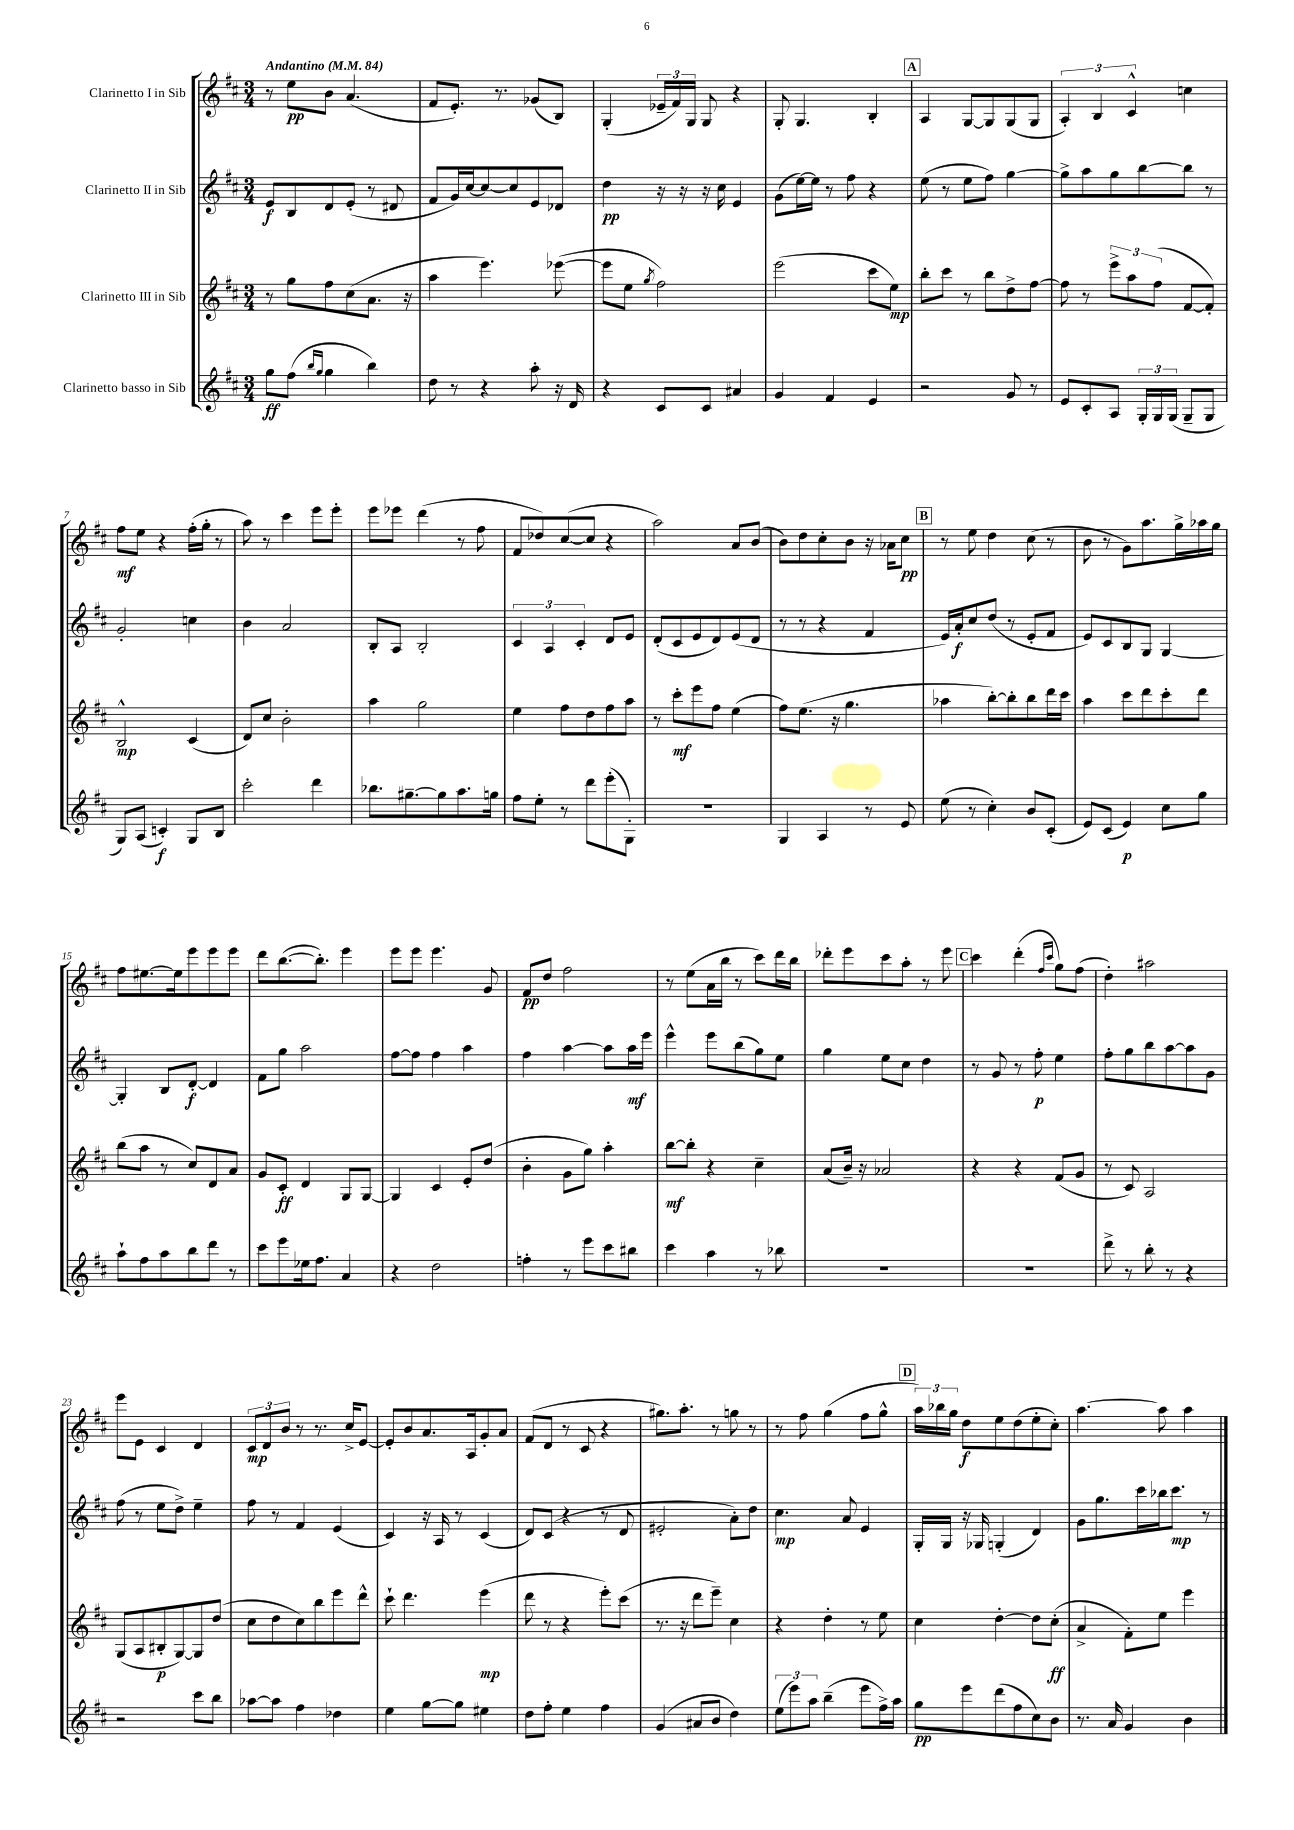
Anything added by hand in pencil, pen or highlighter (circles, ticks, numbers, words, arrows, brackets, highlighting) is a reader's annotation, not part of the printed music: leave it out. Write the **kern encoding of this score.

**kern	**kern	**kern	**kern
*staff4	*staff3	*staff2	*staff1
*clefG2	*clefG2	*clefG2	*clefG2
*k[f#c#]	*k[f#c#]	*k[f#c#]	*k[f#c#]
*M3/4	*M3/4	*M3/4	*M3/4
*MM84	*MM84	*MM84	*MM84
8gg\L	8r	8e/L	8r
(8ff#\J	8gg\L	8B/	8ee\L
16qqbb/LL	.	.	.
16qqgg/JJ	.	.	.
4gg\	8ff#\	8d/	8b\J
.	(8cc#\	(8e'/J	(4.a/
4bb\)	8.a\J	8r	.
.	.	8d#/	.
.	16r	.	.
=	=	=	=
8dd\	4aa\	8f#/L	8f#/L
8r	.	16g/L)	8.e'/J)
.	.	[16cc#/J	.
4r	4.eee\)	8cc#/_	.
.	.	.	8.r
.	.	8cc#/]	.
8aa'\	.	8e/	(8g-/L
16r	([8eee-\	8d-/J	8B/J)
16d/	.	.	.
=	=	=	=
4r	8eee-\]L	4dd\	(4G'/
.	8ee\J	.	.
.	8qgg/	.	.
8c#/L	2ff#\)	16r	24e-~/LL
.	.	.	24f#/)
.	.	16r	.
.	.	.	24G/JJ
8c#/J	.	16r	8G/
.	.	16cc#\	.
4a#/	.	4e/	4r
=	=	=	=
4g/	(2eee\	(8g\L	8G'/
.	.	[16ee\L)	4.G/
.	.	16ee\]JJ	.
4f#/	.	8r	.
.	.	8ff#\	.
4e/	8ccc#\L	4r	4B'/
.	8ee\J)	.	.
=	=	=	=
2r	8bb'\L	(8ee\	4A/
.	8ccc#\J	8r	.
.	8r	8ee\L	[8G/L
.	8bb\L	8ff#\J)	8G/]
8g/	8dd^\	[4gg\	(8G/
8r	[8ff#\J	.	8G/J
=	=	=	=
8e/L	8ff#\]	8gg^\]L	6A'/)
8c#'/	8r	8aa\	.
.	.	.	6B/
8A/J	12eee^\L	8gg\	.
.	12aa\	.	6c#^^/
24G'/LL	.	[8bb\	.
24G/	(12ff#\J	.	.
(24G/JJ	.	.	.
8G~/L	[8f#/L	8bb\]J	4cc\
8G/J	8f#'/]J)	8r	.
=	=	=	=
8G/L)	2B^^/	2g'/	8ff#\L
(8A/J	.	.	8ee\J
4c'/)	.	.	4r
8G/L	(4c#/	4cc\	(16ff#'\LL
.	.	.	16gg'\JJ
8B/J	.	.	8r
=	=	=	=
2ccc#'\	8d/L)	4b\	8aa\)
.	8cc#/J	.	8r
.	2b'\	2a/	4ccc#\
4ddd\	.	.	8eee\L
.	.	.	8eee'\J
=	=	=	=
8.bb-\L	4aa\	8B'/L	8eee\L
.	.	8A/J	8eee-\J
[8.gg#~\	.	.	.
.	2gg\	2B'/	(4ddd\
8gg#\]	.	.	.
8.aa\	.	.	8r
.	.	.	8ff#\
16gg\Jk	.	.	.
=	=	=	=
8ff#\L	4ee\	6c#/	8f#/L
8ee'\J	.	.	8dd-/)
.	.	6A/	.
8r	8ff#\L	.	([8cc#/
.	.	6c#'/	.
8ddd\L	8dd\	.	8cc#/]J
(8eee'\	8ff#\	8d/L	4r
8G'\J)	8aa\J	8e/J	.
=	=	=	=
2.r	8r	(8d'/L	2aa\)
.	8ccc#'\L	8c#/	.
.	8eee\	8e/	.
.	8ff#\J	8d/)	.
.	(4ee\	(8e/	8a/L
.	.	8d/J	(8b/J
=	=	=	=
4G/	8ff#\L)	8r	8b\L)
.	(8.ee\J	8r	8dd\
4A/	.	4r	8cc#'\
.	16r	.	.
.	4.gg\	.	8b\J
8r	.	4f#/	16r
.	.	.	16a-\LK
8e/	.	.	8cc#\J
=	=	=	=
(8ee\	4aa-\	16e/LL)	8r
.	.	16a'/J	.
8r	.	8cc#/	8ee\
4cc#'\)	[8bb'\L)	(8dd/J	4dd\
.	8bb'\]	8r	.
8b/L	8bb\	8e'/L	(8cc#\
(8c#'/J	16ddd\L	8f#/J	8r
.	16ccc#\JJ	.	.
=	=	=	=
8e/L)	4aa\	8e/L)	8b\
(8c#/J	.	8c#/	8r
4e/)	8ccc#\L	8B/	8g\L)
.	8ddd\	8G/J	8.aa\
8cc#\L	8ccc#'\	[4G/	.
.	.	.	16gg^\L
8gg\J	8ddd\J	.	16aa-\
.	.	.	16gg\JJ
=	=	=	=
8aa`\L	(8bb\L	4G'/]	8ff#\L
8ff#\	8aa\J	.	[8.ee#\
8aa\	8r	8B/L	.
.	.	.	16ee#\]k
8bb\	8cc#/L)	[8d'/J	8eee\
8ddd\J	8d/	4d/]	8eee\
8r	8a/J	.	8eee\J
=	=	=	=
8ccc#\L	8g/L	8f#\L	8ddd\L
8eee\	8c#'/J	8gg\J	([8.bb\
16ee-\k	4d/	2aa\	.
8.ff#\J	.	.	8.bb'\]J)
4a/	8G/L	.	4eee\
.	[8G/J	.	.
=	=	=	=
4r	4G/]	[8ff#\L	8eee\L
.	.	8ff#\]J	8eee\J
2dd\	4c#/	4ff#\	4.eee\
.	8e'/L	4aa\	.
.	(8dd/J	.	8g/
=	=	=	=
4ff'\	4b'\	4ff#\	8f#/L
.	.	.	8dd/J
8r	8g\L	[4aa\	2ff#\
8eee\L	8gg\J)	.	.
8ccc#\	4aa'\	8aa\]L	.
8bb#\J	.	16aa\L	.
.	.	16eee\JJ	.
=	=	=	=
4ccc#\	[8bb\L	4eee^^\	8r
.	8bb'\]J	.	(8ee\L
4aa\	4r	8eee\L	16a\L
.	.	.	16bb\JJ
.	.	(8bb\	8r
8r	4cc#~\	8gg\)	8ccc#\L)
8bb-\	.	8ee\J	16ddd\L
.	.	.	16bb\JJ
=	=	=	=
2.r	(8a/L	4gg\	8ddd-'\L
.	16b~/Jk)	.	8eee\
.	16r	.	.
.	2a-/	8ee\L	8ccc#\
.	.	8cc#\J	8aa'\J
.	.	4dd\	8r
.	.	.	8eee\
=	=	=	=
2.r	4r	8r	4ccc#\
.	.	8g/	.
.	4r	8r	(4ddd'\
.	.	8ff#'\	.
.	.	.	16qqff#/LL
.	.	.	16qqccc#/JJ
.	(8f#/L	4ee\	8gg\L)
.	8g/J	.	(8ff#\J
=	=	=	=
8ddd^\	8r	8ff#'\L	4dd'\)
8r	8c#/)	8gg\	.
8bb'\	2A/	8bb\	2aa#\
8r	.	[8aa\	.
4r	.	8aa\]	.
.	.	8g\J	.
=	=	=	=
2r	(8G/L	(8ff#\	8eee\L
.	8A/	8r	8e\J
.	8B#'/	8ee\L	4c#/
.	[8G/)	8dd^\J)	.
8ccc#\L	8G/]	4ee~\	4d/
8bb\J	(8dd/J	.	.
=	=	=	=
[8aa-\L	8cc#\L	8ff#\	12c#/L
.	.	.	12d/
8aa-\]J	8dd\	8r	.
.	.	.	12b/J
4ff#\	8cc#\)	4f#/	8r
.	8bb\	.	8.r
4dd-\	8eee\	(4e/	.
.	.	.	16cc#^/LK
.	8ddd^^\J	.	[8e/J
=	=	=	=
4ee\	8ccc#`\	4c#/)	8e'/]L
.	4.ddd\	.	8b/
[8gg\L	.	16r	8.a/
.	.	16A/	.
8gg\]J	.	8r	.
.	.	.	16A/k
4ee#\	(4eee\	(4c#/	8g'/
.	.	.	8a/J
=	=	=	=
8dd\L	8ddd\	8d/L)	(8f#/L
8ff#'\J	8r	(8c#/J	8d/J
4ee\	4r	4r	8r
.	.	.	8c#/
4ff#\	8eee'\L)	8r	4r
.	(8ccc#\J	8d/	.
=	=	=	=
(4g/	8.r	2e#'/	8.gg#\L)
.	16r	.	8.aa'\J
8a#/L	8ddd\L	.	.
8b/J	8eee~\J)	.	8r
4dd\)	4cc#\	8a'\L)	8gg\
.	.	8dd\J	8r
=	=	=	=
(12ee\L	4r	4.cc#\	8r
12eee\)	.	.	.
.	.	.	8ff#\
12aa\J	.	.	.
(4bb~\	4dd'\	.	(4gg\
.	.	8a/	.
8eee\L	8r	4e/	8ff#\L
16ff#^\L)	8ee\	.	8gg^^\J
16aa\JJ	.	.	.
=	=	=	=
8gg\L	4cc#\	16G'/LL	24aa\LL)
.	.	.	24bb-\
.	.	16G/JJ	.
.	.	.	24gg\JJ
8eee\	.	16r	8dd\L
.	.	16G-/	.
(8ddd\	[4dd'\	(4G'/	8ee\
8ff#\	.	.	(8dd\
8cc#\)	8dd\]L	4d/)	8ee'\
8b\J	(8cc#'\J	.	8cc#'\J)
=	=	=	=
8.r	4a^/	8g\L	[4.aa\
.	.	8.gg\	.
16a/	.	.	.
4g/	8f#'\L)	.	.
.	.	16ccc#\L	.
.	8ee\J	16bb-\J	8aa\]
.	.	8.ccc#\J	.
4b\	4eee\	.	4aa\
.	.	8r	.
==	==	==	==
*-	*-	*-	*-
